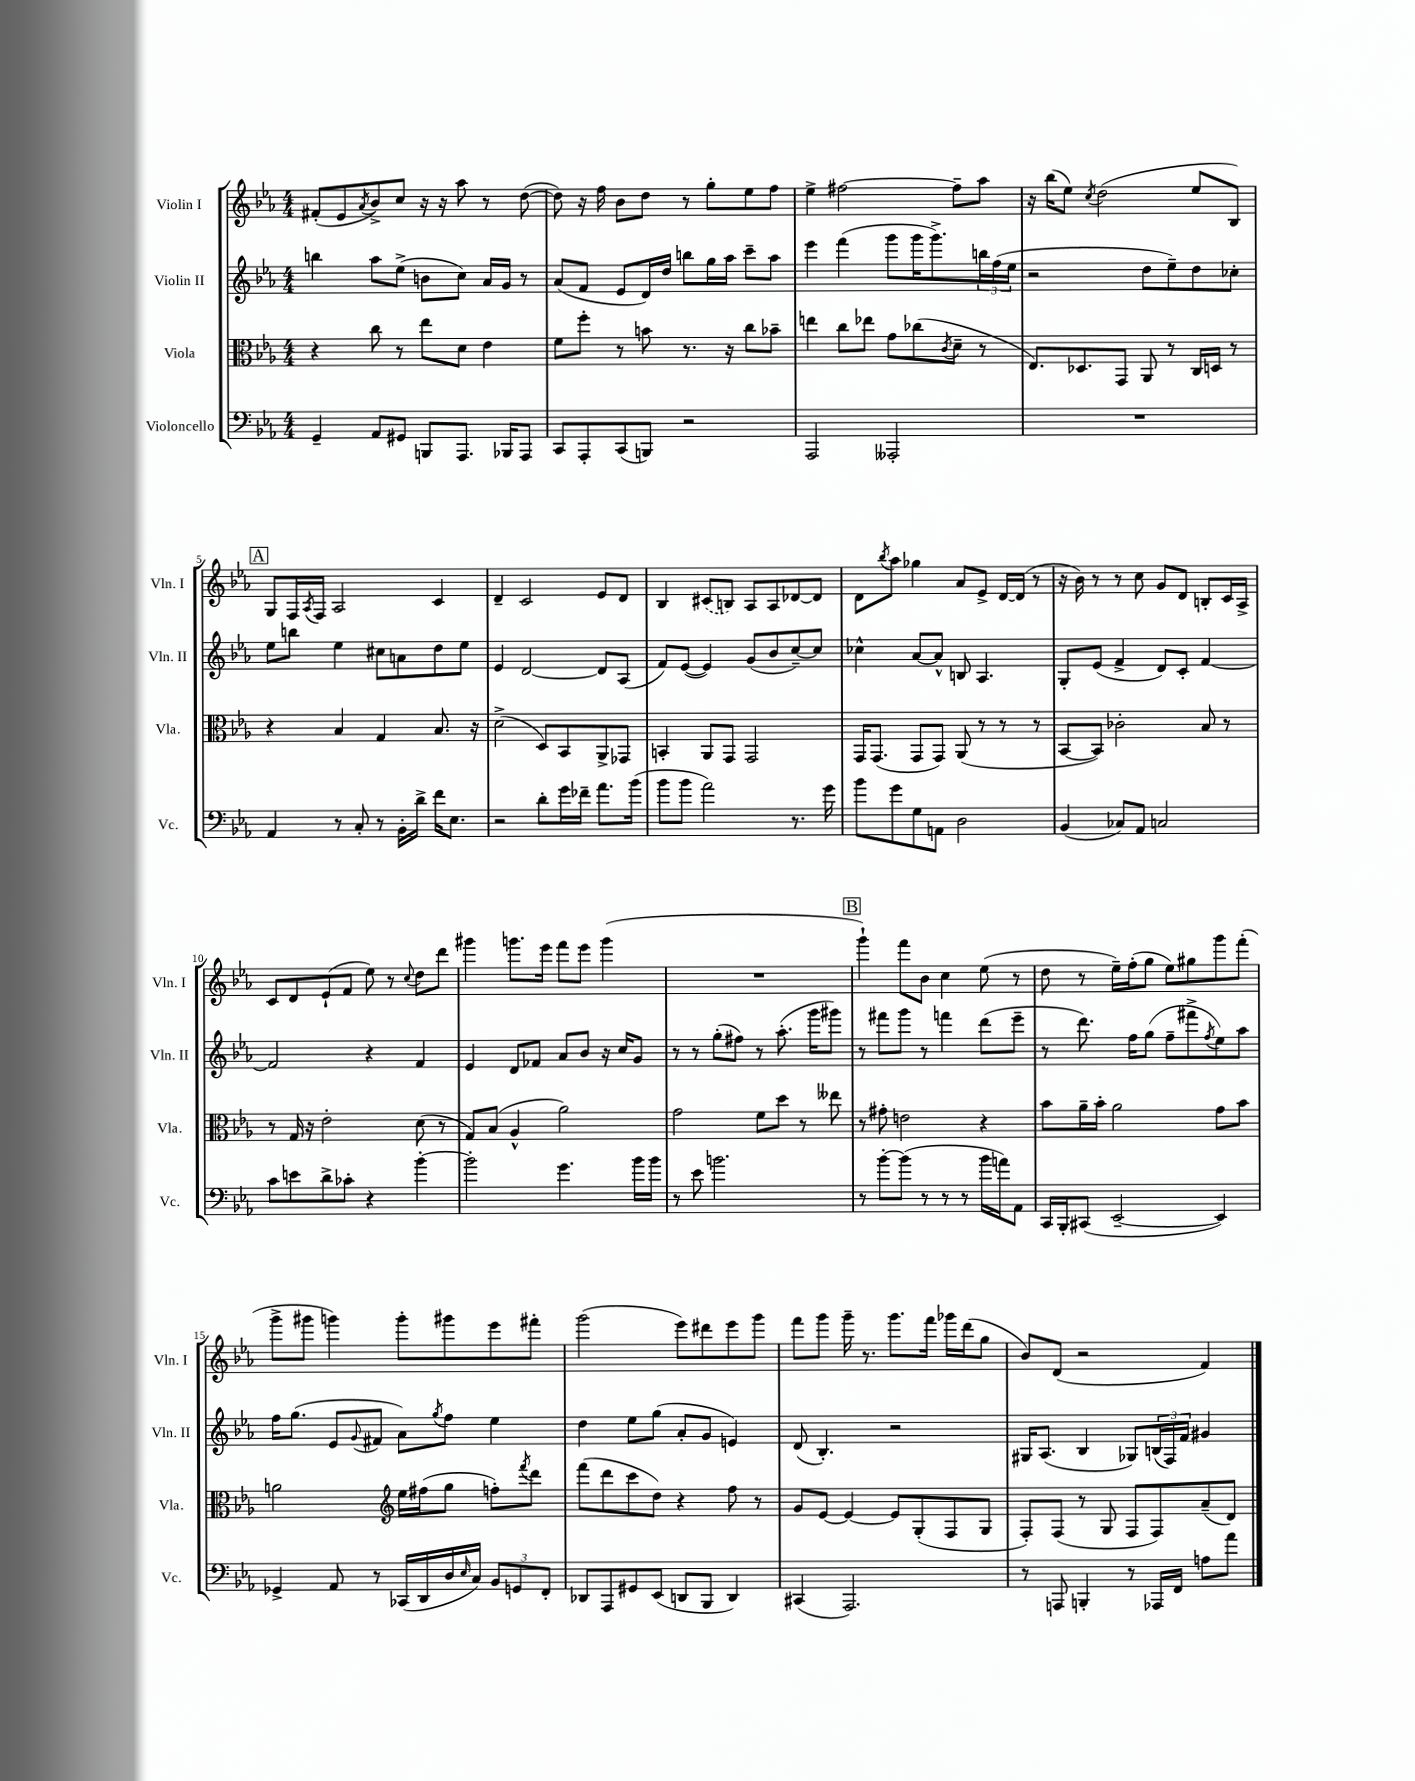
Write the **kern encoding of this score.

**kern	**kern	**kern	**kern
*part4	*part3	*part2	*part1
*staff4	*staff3	*staff2	*staff1
*I"Violoncello	*I"Viola	*I"Violin II	*I"Violin I
*I'Vc.	*I'Vla.	*I'Vln. II	*I'Vln. I
*clefF4	*clefC3	*clefG2	*clefG2
*k[b-e-a-]	*k[b-e-a-]	*k[b-e-a-]	*k[b-e-a-]
*M4/4	*M4/4	*M4/4	*M4/4
=1	=1	=1	=1
4GG~/	4r	4bbn\	(8f#X'/L
.	.	.	8e-/
.	.	.	8qa-/
8AA-/L	8cc\	8aa-\L	8b-^/)
8GG#X/J	8r	(8ee-^\J	8cc/J
8BBBn/L	8ee-\L	8bn\L	16r
.	.	.	16r
8.AAA-/J	8d\J	8cc\J)	8aa-\
.	4e-\	16a-/LL	8r
16BBB-X/KL	.	16g/JJ	.
8AAA-/J	.	8r	([8dd\
=2	=2	=2	=2
8CC/L	8f\L	(8a-/L	8dd\])
8AAA-'/	8ff'\J	8f/J	16r
.	.	.	16ff\
(8CC/	8r	8e-/L	8b-\L
8BBBn/J)	8bn\	16d/L)	8dd\J
.	.	16dd/JJ	.
2r	8.r	8bbn\L	8r
.	.	16gg\L	8gg'\L
.	16r	16aa-\JJ	.
.	8cc\L	8ccc~\L	8ee-\
.	8b-X~\J	8aa-\J	8ff\J
=3	=3	=3	=3
2AAA-/	4een\	4eee-\	4ee-^\
.	8cc\L	(4fff\	[2ff#X\
.	8ee-X\J	.	.
2AAA--X'/	8g\L	8ggg\L	.
.	(8cc-X\	16ggg\K	.
.	.	8.ggg^\)	.
.	8qc/	.	.
.	8d~\J	.	8ff#~\L]
.	8r	24bbn\L	8aa-\J
.	.	(24ff\	.
.	.	24ee-\JJ	.
=4	=4	=4	=4
1r	8.E-/L)	2r	16r
.	.	.	(16bb-\KL
.	.	.	8ee-\J)
.	8.D-X/	.	.
.	.	.	8qcc/
.	.	.	(2dd\
.	8GG/J	.	.
.	8AA-/	8dd\L	.
.	8r	8ee-~\)	.
.	16C/LL	8dd\	8ee-/L
.	16Dn/JJ	.	.
.	8r	8cc-X'\J	8B-/J)
!!LO:LB:g=z
!!LO:REH:place=s1:t=A
=5	=5	=5	=5
4AA-/	4r	8ee-\L	8G/L
.	.	8bbn\J	16F/L
.	.	.	8qA-/
.	.	.	16F/JJ
8r	4B-/	4ee-\	2A-/
8C'/	.	.	.
8r	4G/	8cc#X\L	.
16BB-'\LL	.	8an\	.
16d^\JJ	.	.	.
16f\KL	8.B-/	8dd\	4c/
8.E-\J	.	.	.
.	.	8ee-\J	.
.	16r	.	.
=6	=6	=6	=6
2r	(2d^\	4e-/	4d~/
.	.	[2d/	2c/
8d'\L	8D/L)	.	.
16g\L	8BB-/	.	.
16f-X~\JJ	.	.	.
8.a-\L	8AA-^/	8d/L]	8e-/L
.	8GG-X/J	(8A-/J	8d/J
(16b-\Jk	.	.	.
=7	=7	=7	=7
8b-\L	4BBn'/	8f/L)	4B-/
8b-\J	.	([8e-/J	.
2a-\)	8AA-/L	4e-/])	(8c#X/L
.	8GG/J	.	8Bn/J)
.	2GG/	(8g/L	8A-/L
.	.	8b-/	8A-/
8.r	.	[8cc~/)	[8d-X/
.	.	8cc/J]	8d-/J]
16g\	.	.	.
=8	=8	=8	=8
8b-\L	16GG/KL	4cc-X^^\	8d\L
.	(8.GG/J	.	.
.	.	.	8qbb-/
8g\	.	.	8aa-\J
8G\	8GG/L	[8a-/L	4gg-X\
8AAn\J	8GG/J)	8a-^^/J]	.
2D\	(8AA-/	8Bn/	8a-/L
.	8r	4.A-/	8e-^/J
.	8r	.	[16d/LL
.	.	.	(16d/JJ]
.	8r	.	8r
=9	=9	=9	=9
(4BB-/	[8BB-/L	8G'/L	16r
.	.	.	16b-\)
.	8BB-/J])	(8e-/J	8r
8C-X/L)	2c-X'\	4f^/	8r
8AA-/J	.	.	8cc\
2Cn/	.	8d/L)	8g/L
.	.	8c'/J	8d/J
.	8B-/	[4f/	8Bn'/L
.	8r	.	16c/L
.	.	.	16A-^/JJ
!!LO:LB:g=z
=10	=10	=10	=10
8c\L	8r	2f/]	8c/L
8en\	16G/	.	8d/
.	16r	.	.
8d^\	2e-'\	.	(8e-`/
8c-X'\J	.	.	8f/J
4r	.	4r	8ee-\)
.	.	.	8r
.	.	.	8qqcc/
[4b-'\	(8d\	4f/	8dd\L
.	8r	.	8ddd\J
=11	=11	=11	=11
2b-'\]	8G/L)	4e-/	4ggg#X\
.	(8B-/J	.	.
.	4A-^^/	8d/L	8.gggn\L
.	.	8f-X/J	.
.	.	.	16eee-\Jk
4.g\	2a-\)	8a-/L	8fff\L
.	.	8b-/J	8eee-\J
.	.	16r	(4ggg\
.	.	16cc/KL	.
16b-\LL	.	8g/J	.
16b-\JJ	.	.	.
=12	=12	=12	=12
8r	2g\	8r	1r
8e-\	.	8r	.
2.bn\	.	(8gg'\L	.
.	.	8ff#X\J)	.
.	8f\L	8r	.
.	8dd\J	(8.aa-'\	.
.	8r	.	.
.	.	16ggg\KL	.
.	8ee--X\	8ggg#X\J)	.
!!LO:REH:place=s1:t=B
=13	=13	=13	=13
8r	8r	8r	4ggg`\)
[8b-'\L	8g#X'\	8fff#X\L	.
(8b-\J]	2en\	8ggg\J	8fff\L
8r	.	8r	8b-\J
8r	.	4fffn\	4cc\
8r	.	.	.
16b-\LL	4r	(8ddd\L	(8ee-\
16an\J)	.	.	.
8AA-\J	.	8eee-~\J	8r
=14	=14	=14	=14
16CC/LL	8b-\L	8r	8dd\
16BBB-'/J	.	.	.
(8CC#X/J	16a-~\L	8.ddd\)	8r
.	16b-'\JJ	.	.
[2EE-~/	2a-\	.	16ee-~\LL)
.	.	16ff\KL	(16ff'\J
.	.	(8gg\J	8gg\J
.	.	8ff~\L	8ee-\L)
.	.	8fff#X^\	8gg#X\
.	.	8qff/	.
4EE-/])	8g\L	8ee-\)	8ggg\
.	8b-\J	8aa-\J	(8fff'\J
!!LO:LB:g=z
=15	=15	=15	=15
4GG-X^/	2an\	16ff\KL	8ggg^\L
.	.	(8.gg\J	.
.	.	.	8ggg#X\J
8AA-/	.	8e-/L	4gggn\)
.	.	8qqg/	.
8r	.	8f#X/J	.
*	*clefG2	*	*
(16CC-X/LL	16ee-\LL	8a-\L)	8ggg'\L
16DD/	(16ff#X\J	.	.
.	.	8qgg/	.
16D/	8gg\J	8ff\J	8ggg#X\
16qqE-/	.	.	.
16C/JJ)	.	.	.
12BB-/L	8ffn'\L)	4ee-\	8eee-\
12GGn/	.	.	.
.	8qfff/	.	.
.	8ddd\J	.	8fff#X'\J
12FF'/J	.	.	.
=16	=16	=16	=16
8DD-X/L	(8fff\L	4dd\	(2ggg\
8AAA-/	8ddd\	.	.
8GG#X/	8ccc\	8ee-\L	.
(8EE-/J	8dd\J)	(8gg\J	.
8DDn/L	4r	8a-'/L	8eee-\L)
8BBB-/J	.	8g/J	8ddd#X\
4DD/)	8ff\	4en/)	8eee-\
.	8r	.	8ggg\J
=17	=17	=17	=17
(4CC#X/	8g/L	(8d/	8fff\L
.	[8e-/J	4.B-'/)	8ggg\J
2.AAA-/)	4e-/_	.	16ggg~\
.	.	.	8.r
.	8e-/L]	2r	8.ggg\L
.	(8G'/	.	.
.	.	.	16fff\Jk
.	8F/	.	16ggg-X\LL
.	.	.	(16ddd\J
.	8G/J	.	8gg\J
=18	=18	=18	=18
8r	8F'/L)	16G#X/KL	8b-/L)
.	.	(8.A-/J	.
8AAAn/	(8F/J	.	(8d/J
4BBBn'/	8r	4B-/	2r
.	8G/	.	.
8r	8F/L	8G-X/L)	.
16AAA-X/LL	8F/)	(24Bn/L	.
.	.	24F/)	.
16FF/JJ	.	.	.
.	.	24f/JJ	.
8An\L	(8a-~/	4g#X/	4f/)
8a-\J	8d/J)	.	.
==	==	==	==
*-	*-	*-	*-
